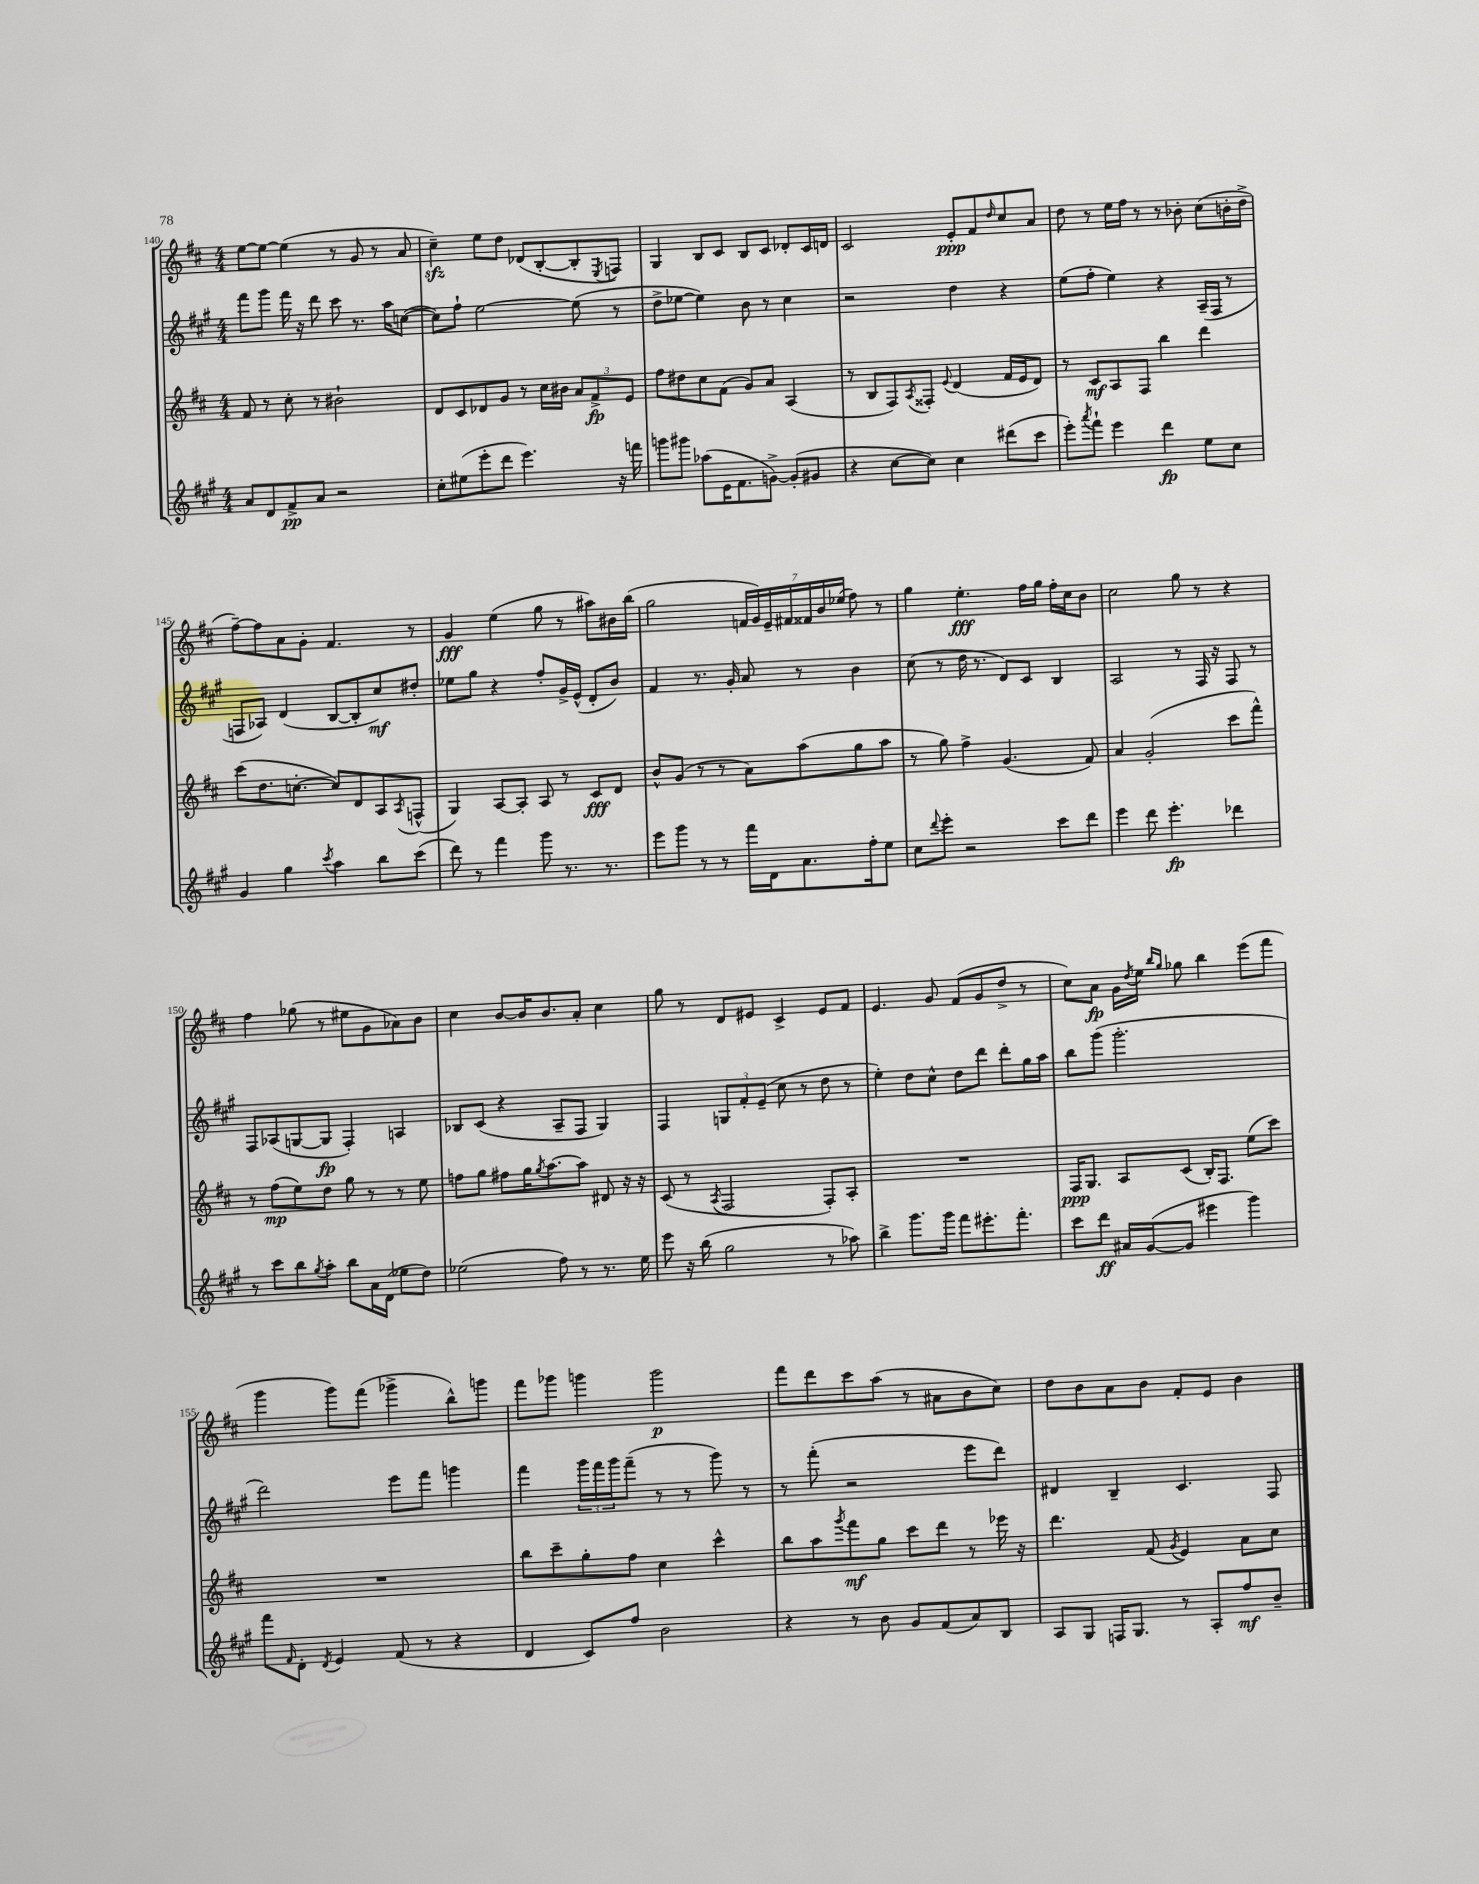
<<
\new StaffGroup <<
\new Staff = "s0" {
    \clef treble \key d \major \numericTimeSignature \time 4/4
    e''8~ e''8~ e''4( r8 g'8 r8 a'8 |
    cis''4--\sfz) e''8 d''8 des'8( b8~-. b8-. \acciaccatura { e8 } f8) |
    g4 b8 cis'8 b8 cis'8 des'8-. cis'16 d'16 |
    cis'2 e'8-.\ppp fis'8 \grace { d''16 } cis''8 a'8 |
    d''8 r8 e''16 fis''16 r8 r8 bes'8-. cis''8( b'16-. d''16-> |
    fis''8~--) fis''8 a'8 g'8-. fis'4. r8 |
    g'4\fff e''4( g''8 r8 ais''8) bis'16 b''16( |
    g''2 \tuplet 7/4 { f'16 g'16) e'16-- fis'16 fisis'16 b'16 ees''16( } fis''8) r8 |
    g''4 e''4.-.\fff fis''16 g''16 fis''16-. cis''16 b'8 |
    cis''2 g''8 r8 r4 |
    fis''4 ges''8( r8 eis''8 g'8 aes'8) b'8 |
    cis''4 b'8~ b'16 b'8. a'8-. cis''4 |
    g''8 r8 d'8 eis'8 cis'4-> eis'8 fis'8 |
    e'4. g'8 fis'8( g'8 d''8-> r8 |
    cis''8) a'8\fp g'16 \acciaccatura { d''8 } e''16 \grace { b''16 g''16 } ges''8 b''4 e'''8( fis'''8 |
    g'''4 g'''8) fis'''8( ges'''4-> b''8-^) g'''8 |
    fis'''8 ges'''8 g'''4 g'''2\p |
    fis'''8 d'''8 cis'''8 a''8( r8 ais'8 b'8 cis''8) |
    d''8 b'8 a'8 b'8 fis'8-. e'8 b'4 \bar "|." |
}
\new Staff = "s1" {
    \clef treble \key a \major \numericTimeSignature \time 4/4
    fis'''8 gis'''8 fis'''16 r16 d'''8 cis'''8 r8. a''16 c''8~( |
    c''8) fis''8-! e''2~ e''8( r8 |
    d''8-> ees''8~ ees''4) b'8 r8 cis''4 |
    r2 d''4 r4 |
    e''8( fis''8-. e''4) r4 a16--( fis16 r8 |
    f8 aes8) d'4( b8~ b8-. cis''8\mf) dis''8-. |
    ees''8 gis''8 r4 fis''8-. gis'16-> e'16-^( d'8-. b'8) |
    fis'4 r8. gis'16-. a'8 r8 b'4 |
    cis''8( r8 d''16 r8. d'8) cis'8 b4 |
    a2 r8 fis16 r16 fis8 r8 |
    fis8 aes8( g8~ g8\fp fis4-.) a4 |
    bes8 cis'8( r4 a8-- fis8 gis4) |
    fis4 \tuplet 3/2 { g8 fis'8-. e'8--( } cis''8 r8 d''8 r8 |
    e''4-.) d''8 cis''8-^ d''8 d'''8 d'''8-. gis''16 a''16 |
    b''8 gis'''8( gis'''2.-. |
    d'''2) e'''8 fis'''8 g'''4 |
    fis'''4 \tuplet 3/2 { gis'''16 fis'''16 gis'''16 } fis'''8--( r8 r8 gis'''8) r8 |
    r8 fis'''8-.( r2 e'''8 d'''8) |
    dis'4 b4-- cis'4. fis8 \bar "|." |
}
\new Staff = "s2" {
    \clef treble \key d \major \numericTimeSignature \time 4/4
    fis'8 r8 cis''8-. r8 bis'2-! |
    d'8 cis'8 des'8 g'8 r8 cis''16 bis'16 \tuplet 3/2 { a'8 fis'8->\fp e'8 } |
    fis''8 dis''8 cis''8 fis'8( g'8) a'8 a4( |
    r8 b8 fis8) \acciaccatura { a8 } fisis8-. \appoggiatura { e'8 } d'4( fis'16 e'16 d'8) |
    r8 cis'8\mf a8 fis8 b''4 d'''4 |
    cis'''8( d''8. c''8.~-. c''8) d'8 a8 \acciaccatura { a8 } f8-^( |
    g4) a8~ a8-. a8 r8 cis'8\fff d'8 |
    b'8-^ g'8( r8 r8 a'8) a''8( g''8 a''8 |
    r8 g''8) fis''4-> g'4.( fis'8) |
    a'4 g'2-.( cis'''8 fis'''8-^) |
    r8 fis''8\mp( e''8) d''8 g''8 r8 r8 e''8 |
    f''8 g''8 fis''8 g''16 \acciaccatura { g''8 } a''8.~ a''8 dis'8 r16 r16 |
    cis'8( r8 \acciaccatura { a8 } fis2 fis8-.) a8-. |
    R1 |
    fis16\ppp g8. a8 cis'8( b16-.) fis8. e''8( cis'''8) |
    R1 |
    b''8 cis'''8-- g''8-. fis''8 cis''4 cis'''4-^ |
    b''8 a''8 \acciaccatura { g'''8 } fis'''8\mf g''8 cis'''8 d'''8 r8 ees'''16 r16 |
    d'''4. fis'8( \acciaccatura { g'8 } e'4) a'8 cis''8 \bar "|." |
}
\new Staff = "s3" {
    \clef treble \key a \major \numericTimeSignature \time 4/4
    a'8 d'8 fis'8->\pp a'8 r2 |
    cis''8-. eis''8( e'''8-. d'''8 e'''4.) r16 f'''16 |
    g'''8 gis'''8 aes''8( e'16 fis'8. g'8~->) g'8-.( gis'8 |
    r4 cis''8~ cis''8) cis''4 dis'''8( cis'''8 |
    e'''8-.) \acciaccatura { a'''8 } fis'''8-! e'''4 d'''4\fp e''8 cis''8 |
    gis'4 gis''4 \acciaccatura { cis'''8 } a''4 b''8 cis'''8( |
    d'''8) r8 fis'''4 gis'''8 r8. r8. |
    e'''8 gis'''8 r8 r8 fis'''16 d'16 a'8. fis''16-. e''8 |
    cis''8 \appoggiatura { d'''8 } e'''8-. r2 cis'''8 d'''8 |
    e'''4 d'''8 e'''4.-.\fp des'''4 |
    r8 cis'''8 b''8 \acciaccatura { gis''8 } a''8-. b''8 a'16 d'16( ees''8 d''8) |
    ees''2( fis''8) r8 r8. ees''16 |
    e'''8 r16 b''16( gis''2 r8 aes''8) |
    b''4-> gis'''8. gis'''16 fis'''8 eis'''8.-. fis'''8.-. |
    cis'''8 d'''8\ff ais'16 gis'16~( gis'8 eis'''4 gis'''4) |
    fis'''8 \grace { fis'16 } d'8-. \acciaccatura { d'8 } e'4 fis'8( r8 r4 |
    d'4 cis'8) fis''8 b'2 |
    r4 r8 b'8 gis'8 fis'8( a'8) b8 |
    a8 gis8 f16 gis8. r8 a8-. fis''8\mf b'8-- \bar "|." |
}
>>
>>
\layout { \context { \Score currentBarNumber = #140 } }
